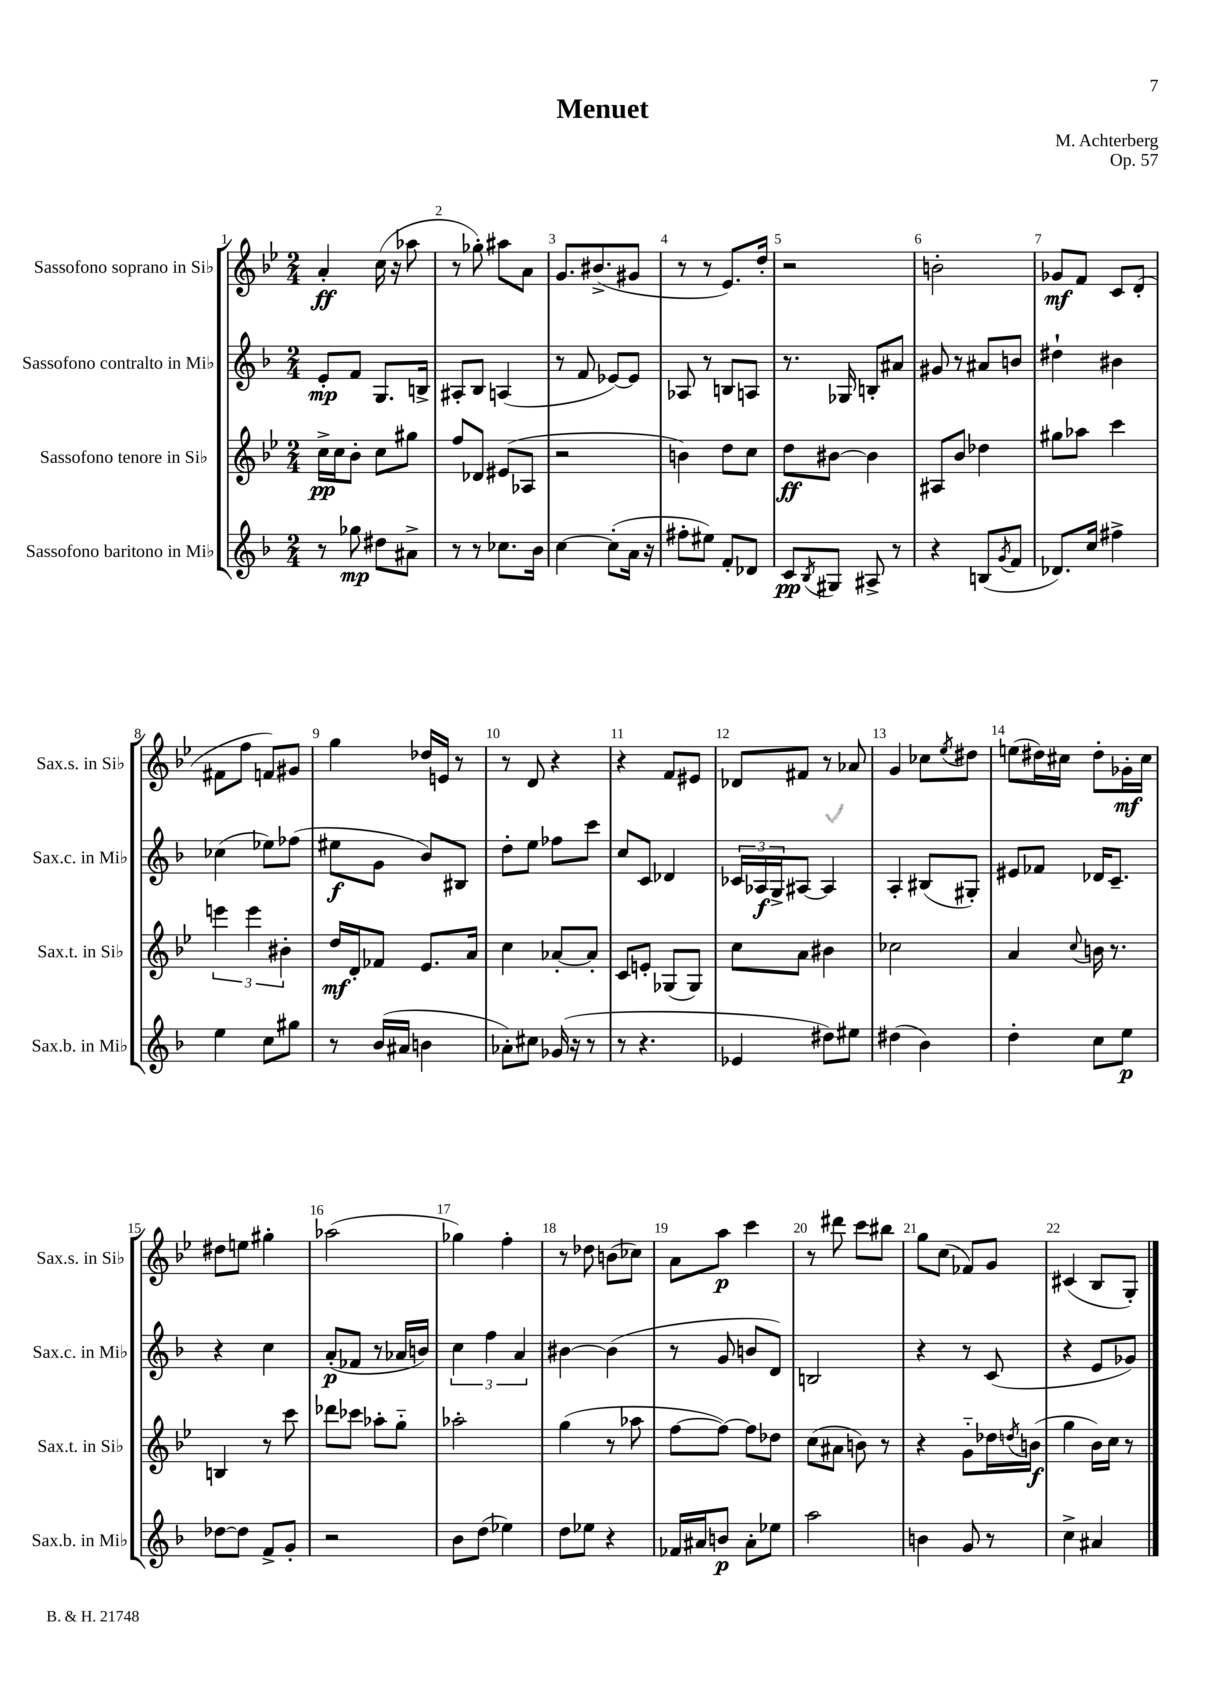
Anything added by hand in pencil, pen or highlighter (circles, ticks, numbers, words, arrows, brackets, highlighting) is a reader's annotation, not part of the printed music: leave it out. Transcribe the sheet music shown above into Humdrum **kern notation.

**kern	**kern	**kern	**kern
*staff4	*staff3	*staff2	*staff1
*clefG2	*clefG2	*clefG2	*clefG2
*k[b-]	*k[b-e-]	*k[b-]	*k[b-e-]
*M2/4	*M2/4	*M2/4	*M2/4
8r	16cc^	8e'	4a'
.	16cc	.	.
8gg-	8b-'	8f	.
8dd#	8cc	8.G	(16cc
.	.	.	16r
8a#^	8gg#	.	8aa-
.	.	16B^	.
=	=	=	=
8r	8ff	8A#'	8r
8r	8d-	8B-	8gg-')
8.cc-	(8e#	(4A	8aa#
.	8A-	.	8a
16b-	.	.	.
=	=	=	=
[4cc	2r	8r	8.g
.	.	8f	.
.	.	.	(8.b#^
(8cc']	.	[8e-)	.
16a	.	8e-]	8g#
16r	.	.	.
=	=	=	=
8ff#'	4b)	8A-	8r
8ee#)	.	8r	8r
8f'	8dd	8B	8.e-)
8d-	8cc	8A	.
.	.	.	16dd'
=	=	=	=
8c	8dd	8.r	2r
8qB-	.	.	.
8G#	[8b#	.	.
.	.	16G-	.
8A#^	4b#]	8B'	.
8r	.	8a#	.
=	=	=	=
4r	8A#	8g#	2b'
.	8b-	8r	.
(8B	4dd-	8a#	.
8qg	.	.	.
8f	.	8b	.
=	=	=	=
8.d-)	8gg#	4dd#`	8g-
.	8aa-	.	8f
16cc	.	.	.
4ff#^	4ccc	4b#	8c
.	.	.	(8d'
=	=	=	=
4ee	6eee	(4cc-	8f#
.	.	.	8ff
.	6eee	.	.
8cc	.	8ee-)	8f)
.	6b#'	.	.
8gg#	.	(8ff-	8g#
=	=	=	=
8r	16dd	8ee#	4gg
.	16d'	.	.
(16b-	8f-	8g	.
16a#	.	.	.
4b	8.e-	8b-)	16dd-
.	.	.	16e
.	.	8B#	8r
.	16a	.	.
=	=	=	=
8a-')	4cc	8dd'	8r
8cc#	.	8ee	8d
(16g-	[8a-'	8ff-	4r
16r	.	.	.
8r	8a-']	8ccc	.
=	=	=	=
8r	8c	8cc	4r
4.r	8e'	8c	.
.	(8G-	4d-	8f
.	8G-)	.	8e#
=	=	=	=
4e-	8cc	24c-	8d-
.	.	24A-	.
.	.	24G^	.
.	8a	[8A#	8f#
8dd#)	4b#	4A#]	8r
8ee#	.	.	8a-
=	=	=	=
(4dd#	2cc-	4A'	4g
4b-)	.	(8B#	8cc-
.	.	.	8qee-
.	.	8G#')	8dd#
=	=	=	=
4dd'	4a	8e#	(8ee
.	.	8f-	16dd#)
.	.	.	16cc#
.	8qqcc	.	.
8cc	16b	16d-	8dd#'
.	8.r	8.c~	.
8ee	.	.	16g-'
.	.	.	16cc#
=	=	=	=
[8dd-	4B	4r	8dd#
8dd-]	.	.	8ee
8f^	8r	4cc	4gg#'
8g'	8ccc	.	.
=	=	=	=
2r	8ddd-	(8a'	(2aa-
.	8ccc-	8f-	.
.	8aa-'	8r	.
.	8gg'~	16a-	.
.	.	16b)	.
=	=	=	=
8b-	2aa-'	6cc	4gg-)
(8dd	.	.	.
.	.	6ff	.
4ee-)	.	.	4ff'
.	.	6a	.
=	=	=	=
8dd	(4gg	[4b#	8r
8ee-	.	.	8dd-
4r	8r	(4b#]	(8b
.	8aa-	.	8cc-)
=	=	=	=
16f-	[8ff	8r	8a
16a#	.	.	.
8b	8ff_)	8g	8aa
8a#'	8ff]	8b	4ccc
8ee-	8dd-	8d)	.
=	=	=	=
2aa	(8cc	2B	8r
.	8a#	.	8ddd#
.	8b)	.	8ccc
.	8r	.	8bb#
=	=	=	=
4b	4r	4r	8gg
.	.	.	(8cc
8g	8g'~	8r	8f-)
8r	16dd-	(8c	8g
.	8qdd	.	.
.	(16b	.	.
=	=	=	=
4cc^	4gg	4r	(4c#
4a#	16b-)	8e	8B-
.	16cc	.	.
.	8r	8g-)	8G')
==	==	==	==
*-	*-	*-	*-
